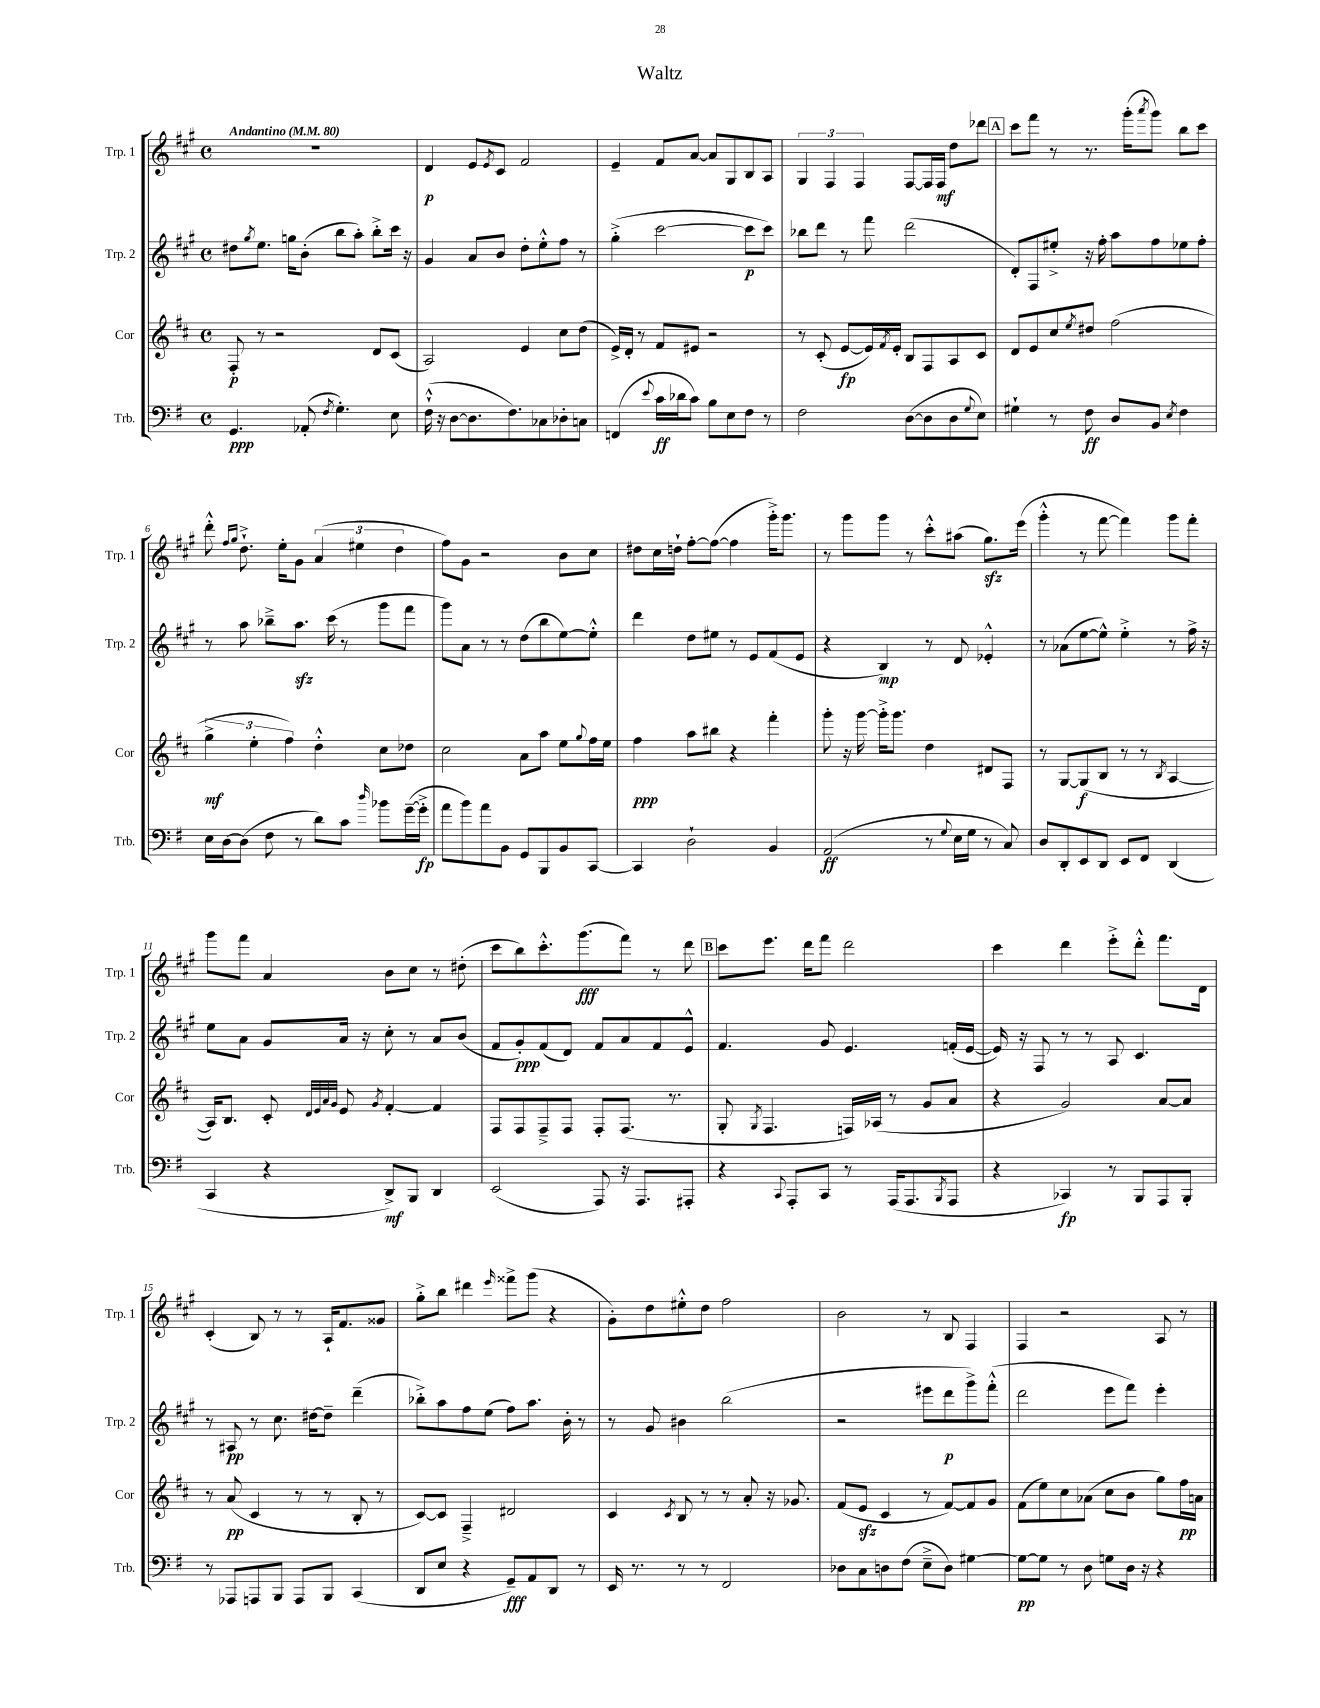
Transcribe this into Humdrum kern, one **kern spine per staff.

**kern	**kern	**kern	**kern
*staff4	*staff3	*staff2	*staff1
*clefF4	*clefG2	*clefG2	*clefG2
*k[f#]	*k[f#c#]	*k[f#c#g#]	*k[f#c#g#]
*M4/4	*M4/4	*M4/4	*M4/4
*met(c)	*met(c)	*met(c)	*met(c)
*MM80	*MM80	*MM80	*MM80
4.GG/	8F#'/	8dd#\L	1r
.	.	8qgg#/	.
.	8r	8.ee\J	.
.	2r	.	.
.	.	16gg\LK	.
(8AA-'/	.	(8b'\J	.
8qF#/	.	.	.
4.G'\)	.	8bb\L	.
.	.	8aa'\J)	.
.	8d/L	8bb'^\L	.
8E\	(8c#/J	16ccc#\Jk	.
.	.	16r	.
=	=	=	=
(16F#`^^\	2A/)	4g#/	4d/
16r	.	.	.
[8D\L	.	.	.
8.D\]	.	8a/L	8e/L
.	.	.	8qe/
.	.	8b/J	8c#/J
8.F#\)	.	.	.
.	4e/	8dd'\L	2f#/
8C-\	.	8ee'^^\	.
8D-'\	8cc#\L	8ff#\J	.
8C\J	(8dd\J	8r	.
=	=	=	=
(4FF/	16e^/LL)	(4gg#'^\	4e~/
.	16d'/JJ	.	.
.	8r	.	.
8qqe/	.	.	.
16c\LL	8f#/L	[2ccc#\	8f#/L
16d-\J	.	.	.
8c\J)	8e#/J	.	[8a/J
8B\L	2r	.	8a/]L
8E\	.	.	8G#/
8F#\J	.	8ccc#\]L	8B/
8r	.	8ccc#\J)	8A/J
=	=	=	=
2F#\	8r	8bb-\L	6G#/
.	(8c#'/	8ddd\J	.
.	.	.	6F#/
.	[8e/L	8r	.
.	.	.	6F#/
.	16e/]L)	8fff#\	.
.	8qf#/	.	.
.	16e'/JJ	.	.
([8D\L	8B/L	(2ddd\	[8F#/L
8D\]	8F#/	.	16F#/]L
.	.	.	16F#/JJ
8D\	8A/	.	8dd\L
8qqG/	.	.	.
8E\J)	8c#/J	.	8ddd-\J
=	=	=	=
4G#`\	8d/L	8d'/L)	8ccc#\L
.	8e/	8F#/	8fff#\J
8r	8cc#/	8ee#'^/J	8r
.	8qee/	.	.
8F#\	8dd#/J	16r	8.r
.	.	16ff#'\	.
8D/L	(2ff#\	8aa\L	.
.	.	.	(16ggg#'\LK
.	.	.	8qaaa/
8BB/J	.	8ff#\	8ggg#\J)
8qE/	.	.	.
4F#\	.	8ee-\	8bb\L
.	.	8ff#'\J	8ccc#\J
=	=	=	=
16E\LL	6gg^\	8r	8ddd'^^\
[16D\J	.	.	.
.	.	.	16qqff#/LL
.	.	.	16qqgg#/JJ
(8D\]J	.	8aa\	8.dd`^\
.	6ee'\	.	.
8F#\	.	8bb-~^\L	.
.	.	.	16ee'\LK
.	6ff#\)	.	.
8r	.	8.aa\J	8g#\J
8d\L)	4dd'^^\	.	(6a/
.	.	(16ccc#\	.
8c\J	.	8r	.
.	.	.	6ee#\
16qqdd/	.	.	.
8b-\L	8cc#\L	8ggg#\L	.
.	.	.	6dd\
([16g~\L	8dd-\J	8fff#\J	.
16g'^\]JJ	.	.	.
=	=	=	=
8a\L	2cc#\	8ggg#\L)	8ff#\L)
8b\)	.	8a\J	8g#\J
8a\	.	8r	2r
8BB\J	.	8r	.
8GG/L	8a\L	(8dd\L	.
8BBB/	8aa\J	8bb\	.
8BB/	8ee\L	[8ee\)	8b\L
.	8qqgg/	.	.
[8CC/J	16ff#\L	8ee'^^\]J	8cc#\J
.	16ee\JJ	.	.
=	=	=	=
4CC/]	4ff#\	4ddd\	8dd#\L
.	.	.	16cc#\L
.	.	.	16dd`\JJ
2D`\	8aa\L	8dd\L	[8ff#'\L
.	8bb#\J	8ee#\J	(8ff#\_J
.	4r	8r	4ff#\]
.	.	8e/L	.
4BB/	4fff#'\	(8f#/	16ggg#'^\LK)
.	.	.	8.ggg#\J
.	.	8e/J	.
=	=	=	=
(2AA/	8ggg'\	4r	8r
.	16r	.	8ggg#\L
.	[16ggg\	.	.
.	16ggg'^\]LK	4B/)	8ggg#\J
.	8.ggg\J	.	.
.	.	.	8r
8r	4dd\	8r	8ccc#'^^\L
8qqG/	.	.	.
16E\LL	.	8d/	(8aa#\J
16G\JJ	.	.	.
8r	8d#/L	4e-'^^/	8.gg#\L)
8C/)	8F#/J	.	.
.	.	.	(16eee\Jk
=	=	=	=
8D/L	8r	8r	4ggg#'^^\
8DD'/	[8G/L	(8a-\L	.
8EE/	(8G/]	[8ee\	8r
8DD/J	8B/J	8ee^^\]J)	[8fff#\
8EE/L	8r	4ee'^\	4fff#\])
8FF#/J	8r	.	.
.	8qB/	.	.
(4DD/	[4A/	8r	8ggg#\L
.	.	16ff#^\	8fff#'\J
.	.	16r	.
=	=	=	=
4CC/	16A/]LK)	8ee\L	8ggg#\L
.	8.B/J	.	.
.	.	8a\J	8fff#\J
4r	8c#'/	8g#/L	4a/
.	32qqd/LLL	.	.
.	32qqe/	.	.
.	32qqa/	.	.
.	32qqg/JJJ	.	.
.	8e/	16a/Jk	.
.	.	16r	.
.	8qg/	.	.
8DD^/L)	[4f#'/	8cc#'\	8b\L
8BBB/J	.	8r	8cc#\J
4DD/	4f#/]	8a/L	8r
.	.	(8b/J	(8dd#'\
=	=	=	=
(2EE/	8F#/L	8f#/L	8ccc#\L
.	8F#/	8g#'/)	8bb\)
.	8F#~^/	(8f#/	8.ccc#'^^\
.	8F#/J	8d/J)	.
.	.	.	(8.ggg#\
8AAA/)	8F#'/L	8f#/L	.
16r	(8.F#/J	8a/	8fff#\J)
8.AAA/L	.	.	.
.	.	8f#/	8r
.	8.r	.	.
8AAA#'/J	.	8e^^/J	8ddd\
=	=	=	=
4r	8G'/	4.f#/	8ccc#\L
.	8qG/	.	.
.	4.F#/	.	8.eee\J
8qqCC/	.	.	.
8AAA'/L	.	.	.
.	.	.	16ddd\LK
8CC/J	.	8g#/	8fff#\J
8r	16F/LL)	4.e/	2ddd\
.	(16A-/JJ	.	.
(16AAA/LK	8r	.	.
8.AAA/	.	.	.
.	8g/L	.	.
8qBBB/	.	.	.
8AAA/J	8a/J	(16f'/LL	.
.	.	[16e/JJ	.
=	=	=	=
4r	4r	16e/])	4ccc#\
.	.	16r	.
.	.	8F#/	.
4CC-/)	2g/)	8r	4ddd\
.	.	8r	.
8r	.	8A/	8eee'^\L
8BBB/L	.	4.c#/	8ddd'^^\J
8AAA/	[8a/L	.	8.fff#\L
8BBB'/J	8a/]J	.	.
.	.	.	16d\Jk
=	=	=	=
8r	8r	8r	(4c#'/
8AAA-/L	(8a/	8A#/	.
8AAA/	4c#/	8r	8B/)
8BBB/J	.	8.cc#\	8r
8AAA/L	8r	.	8r
.	.	[16dd#\LK	.
8BBB/J	8r	8dd#~\]J	16A`/LK
.	.	.	8.f#/
(4CC/	8B'/	(4ddd~\	.
.	8r	.	8g##/J
=	=	=	=
8DD/L	[8c#/L)	8bb-'^\L)	8gg#'^\L
8E/J	8c#/]J	8aa\	8bb\J
4r	4F#~^/	8ff#\	4ddd#\
.	.	(8ee\J	.
.	.	.	16qqeee/
8GG~/L)	2d#/	8ff#\L)	8fff##^\L
8AA/	.	8.aa\J	(8ggg#\J
8DD/J	.	.	4r
.	.	16b'\	.
8r	.	8r	.
=	=	=	=
16EE/	4c#/	8r	8g#'\L)
8.r	.	.	.
.	.	8g#/	8dd\
.	8qc#/	.	.
8r	8B/	4b#\	8ee#'^^\
8r	8r	.	8dd\J
2FF#/	8r	(2bb\	2ff#\
.	8a'/	.	.
.	16r	.	.
.	8.g-/	.	.
=	=	=	=
8D-\L	(8f#/L	2r	2b\
8C\	8e/J	.	.
8D\	4c#/	.	.
(8F#\J	.	.	.
8E~^\L	8r	8eee#\L	8r
8D\J)	[8f#/L)	8ddd\	8B/
[4G#\	8f#/]	8ggg#^\)	4F#/
.	8g/J	(8fff#'^^\J	.
=	=	=	=
8G#\_L	(8f#\L	2ddd\	4F#/
8G#\]J	8ee\)	.	.
8r	8cc#\	.	2r
8D\	(8a-\J	.	.
8G\L	8cc#\L	8eee\L	.
16D\Jk	8b\J	8fff#\J)	.
16r	.	.	.
4r	8gg\L)	4eee'\	8A/
.	16ff#\L	.	8r
.	16a\JJ	.	.
==	==	==	==
*-	*-	*-	*-
